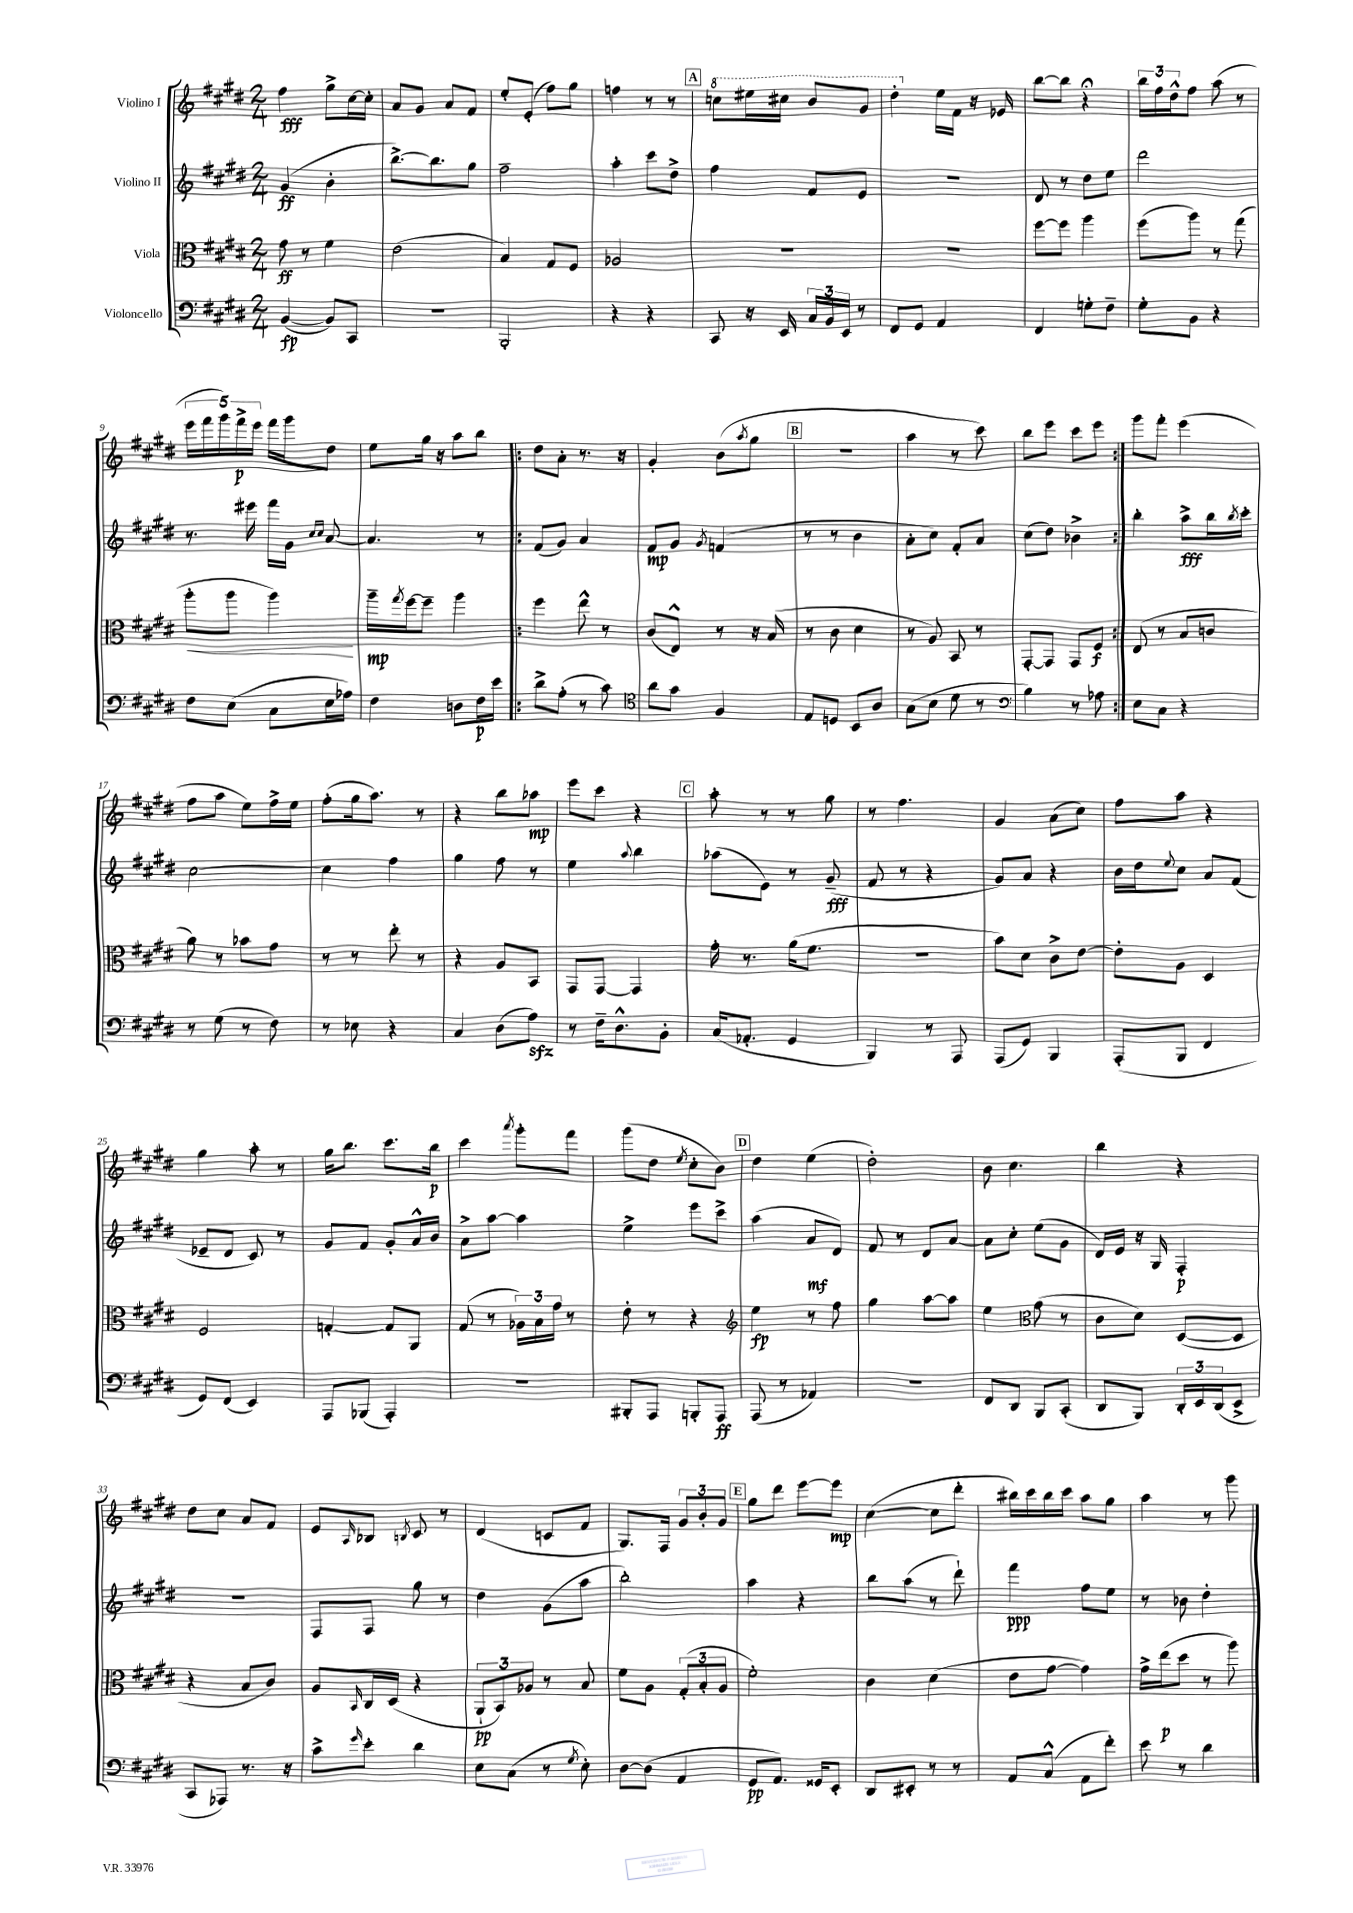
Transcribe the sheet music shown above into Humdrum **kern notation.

**kern	**kern	**kern	**kern
*staff4	*staff3	*staff2	*staff1
*clefF4	*clefC3	*clefG2	*clefG2
*k[f#c#g#d#]	*k[f#c#g#d#]	*k[f#c#g#d#]	*k[f#c#g#d#]
*M2/4	*M2/4	*M2/4	*M2/4
([4BB/	8g#\	(4g#/	4ff#\
.	8r	.	.
8BB/]L)	4f#\	4b'\	8gg#^\L
8CC#/J	.	.	[16cc#\L
.	.	.	16cc#'\]JJ
=	=	=	=
2r	(2e\	[8.bb^\L)	8a/L
.	.	.	8g#/J
.	.	8.bb\]	.
.	.	.	8a/L
.	.	8gg#\J	8f#/J
=	=	=	=
2BBB'/	4B/)	2ff#~\	8ee'/L
.	.	.	(8e'/J
.	8G#/L	.	8ff#\L)
.	8F#/J	.	8gg#\J
=	=	=	=
4r	2A-/	4aa'\	4ff\
4r	.	8ccc#\L	8r
.	.	8dd#^\J	8r
=	=	=	=
8CC#/	2r	4ff#\	8ccc\L
16r	.	.	16eee#\L
16EE/	.	.	16ccc#\JJ
24C#/LL	.	8f#/L	8bb/L
24BB/	.	.	.
24EE/JJ	.	.	.
8r	.	8e/J	8gg#/J
=	=	=	=
8FF#/L	2r	2r	4ddd#'\
8GG#/J	.	.	.
4AA/	.	.	16ee\LL
.	.	.	16f#\JJ
.	.	.	16r
.	.	.	16e-/
=	=	=	=
4FF#/	[8ff#\L	8d#/	[8bb\L
.	8ff#\]J	8r	8bb\]J
8G'\L	4aa\	8dd#\L	4r;
8F#~\J	.	8ee\J	.
=	=	=	=
8G#'\L	(8ff#\L	2ddd#\	24bb\LL
.	.	.	24ff#\
.	.	.	24dd#^^\J
8BB\J	8aa\J)	.	8ff#\J
4r	8r	.	(8aa\
.	(8gg#\	.	8r
=	=	=	=
8F#\L	8aa'\L	8.r	20eee\LL
.	.	.	20fff#\
.	.	.	20ggg#\)
(8E\J	8aa\J	.	.
.	.	.	20fff#^\
.	.	16eee#\	.
.	.	.	20eee\JJ
8C#\L	4aa\)	16fff#\LL	16fff#\LL
.	.	16g#\JJ	16ggg#\J
.	.	16qqcc#/LL	.
.	.	16qqcc#/JJ	.
16E\L	.	[8a/	8dd#\J
16A-\JJ)	.	.	.
=	=	=	=
4F#\	16aa~\LL	4.a/]	8ee\L
.	8qgg#/	.	.
.	[16ff#\J	.	.
.	8ff#~\]J	.	16gg#\Jk
.	.	.	16r
8D\L	4aa\	.	8aa\L
16F#\L	.	8r	8bb\J
16e\JJ	.	.	.
=!|:	=!|:	=!|:	=!|:
8d#^\L	4ff#\	(8f#/L	8dd#\L
(8A'\J	.	8g#/J)	8a'\J
8r	8ee^^\	4a/	8.r
8c#\)	8r	.	.
.	.	.	16r
=	=	=	=
*clefC4	*	*	*
8a\L	(8c#/L	8f#/L	4g#'/
8g#\J	8E^^/J)	8g#/J	.
.	.	8qg#/	.
4F#/	8r	(4f/	(8b\L
.	.	.	8qaa/
.	16r	.	8gg#\J
.	(16B/	.	.
=	=	=	=
8E/L	8r	8r	2r
8D/J	8c#\	8r	.
8BB/L	4d#\	4b\	.
8A/J	.	.	.
=	=	=	=
(8G#\L	8r	8a'\L	4aa\
8B\J	8A/)	8cc#\J)	.
8d#\	8BB/	8f#'/L	8r
8r	8r	8a/J	8ccc#\)
=	=	=	=
*clefF4	*	*	*
4B\)	[8GG#'/L	(8cc#\L	8bb\L
.	8GG#/]J	8dd#\J)	8eee\J
8r	8GG#/L	4b-^\	8ccc#\L
8A-\	8F#/J	.	8eee\J
=:|!	=:|!	=:|!	=:|!
8E\L	(8E/	4bb'\	8ggg#\L
8C#\J	8r	.	8fff#'\J
4r	8B/L	8aa^\L	(4eee\
.	8c/J	16bb\L	.
.	.	8qbb/	.
.	.	16ccc#'\JJ	.
=	=	=	=
8r	8a\)	[2cc#\	8ff#\L
(8G#\	8r	.	8aa\J
8r	8b-\L	.	8ee\L)
8F#\)	8g#\J	.	16ff#^\L
.	.	.	16ee\JJ
=	=	=	=
8r	8r	4cc#\]	(8ff#'\L
8E-\	8r	.	16gg#\k
.	.	.	8.aa\J)
4r	8ee'\	4ff#\	.
.	8r	.	8r
=	=	=	=
4C#/	4r	4gg#\	4r
(8D#\L	8A/L	8ff#\	8bb\L
8A\J)	8BB/J	8r	8aa-\J
=	=	=	=
8r	8GG#/L	4ee\	8eee\L
16F#~\LK	[8GG#/J	.	8ccc#\J
8.D#^^\	.	.	.
.	.	8qqaa/	.
.	4GG#/]	4bb\	4r
8BB'\J	.	.	.
=	=	=	=
(16C#/LK	16g#'\	(8aa-\L	8aa'\
8.AA-'/J	8.r	.	.
.	.	8e\J)	8r
4GG#/	(16a\LK	8r	8r
.	8.f#\J	.	.
.	.	(8g#~/	8gg#\
=	=	=	=
4BBB/)	2r	8f#/	8r
.	.	8r	4.ff#\
8r	.	4r	.
8AAA/	.	.	.
=	=	=	=
(8AAA/L	8b\L)	8g#/L)	4g#/
8GG#/J)	8d#\J	8a/J	.
4BBB/	8c#^\L	4r	(8a\L
.	[8e\J	.	8cc#\J)
=	=	=	=
(8AAA'/L	8e'\]L	16b\LL	8ff#\L
.	.	16dd#\J	.
.	.	8qqee/	.
8BBB/J	8A\J	8cc#\J	8aa\J
4FF#/	4D#/	8a/L	4r
.	.	(8f#/J	.
=	=	=	=
8GG#/L)	2F#/	8e-~/L	4gg#\
(8FF#/J	.	8d#/J	.
4EE/)	.	8c#/)	8aa'\
.	.	8r	8r
=	=	=	=
8AAA/L	[4G'/	8g#/L	16gg#\LK
.	.	.	8.bb\J
(8BBB-/J	.	8f#/J	.
4AAA'/)	8G/]L	8g#'/L	8.ccc#\L
.	8AA/J	16a^^/L	.
.	.	16b/JJ	16bb\Jk
=	=	=	=
2r	(8G#/	8a^\L	4ccc#\
.	8r	[8aa\J	.
.	.	.	8qaaa/
.	24A-\LL)	4aa\]	8ggg#'\L
.	24B\	.	.
.	24g#\JJ	.	.
.	8r	.	8fff#\J
=	=	=	=
8BBB#'/L	8e'\	4ee^\	(8ggg#\L
8AAA/J	8r	.	8dd#\J
.	.	.	8qee/
8BBB'/L	4r	8eee\L	8cc#'\L
8AAA/J	.	8ccc#^\J	8b\J)
=	=	=	=
*	*clefG2	*	*
(8AAA/	4ee\	(4aa\	4dd#\
8r	.	.	.
4AA-/)	8r	8a/L	(4ee\
.	8ff#\	8d#/J)	.
=	=	=	=
2r	4gg#\	8f#/	2dd#'\)
.	.	8r	.
.	[8aa\L	8d#/L	.
.	8aa\]J	[8a/J	.
=	=	=	=
8FF#/L	4ee\	8a\]L	8b\
8DD#/J	.	8cc#'\J	4.cc#\
*	*clefC3	*	*
8BBB/L	(8g#\	(8ee\L	.
(8CC#'/J	8r	8g#\J	.
=	=	=	=
8DD#/L	8c#\L	16d#/LL)	4bb\
.	.	16e/JJ	.
8BBB/J)	8d#\J)	16r	.
.	.	16G#/	.
24DD#'/LL	([8D#/L	4F#'/	4r
24EE/	.	.	.
(24DD#/J	.	.	.
8EE^/J	8D#/]J	.	.
=	=	=	=
8CC#/L	4r	2r	8dd#\L
8AAA-/J)	.	.	8cc#\J
8.r	8B/L	.	8a/L
.	8c#/J)	.	8f#/J
16r	.	.	.
=	=	=	=
8c#^\L	8A/L	8F#/L	8e/L
16qqg#/	16qqBB/	.	16qqA/
8e'\J	16C#/L	8F#/J	8B-/J
.	(16D#/JJ	.	.
.	.	.	8qB/
4d#\	4r	8gg#\	8c#/
.	.	8r	8r
=	=	=	=
8E\L	12AA`/L	4dd#\	(4d#/
.	12BB/)	.	.
(8C#\J	.	.	.
.	12A-/J	.	.
8r	8r	(8g#\L	8c/L
8qG#/	.	.	.
8E'\)	8B/	8aa\J	8f#/J
=	=	=	=
[8D#\L	8f#\L	2bb'\)	8.G#/L)
(8D#\]J	8A\J	.	.
.	.	.	16F#/Jk
4AA/	(12G#'/L	.	12g#/L
.	12B'/	.	12b'/
.	12A/J	.	12g#/J
=	=	=	=
8GG#/L	2f#'\)	4aa\	8gg#\L
8.AA/J)	.	.	8ddd#\J
.	.	4r	[8eee\L
16GG##/LK	.	.	.
8EE'/J	.	.	8eee\]J
=	=	=	=
8DD#/L	4c#\	8bb\L	([4cc#\
8EE#'/J	.	(8aa\J	.
8r	(4d#\	8r	8cc#\]L
8r	.	8ddd#`\)	8ddd#'\J
=	=	=	=
8AA/L	8e\L	4fff#\	16bb#\LL)
.	.	.	16ccc#\
(8C#^^/J	[8g#\J	.	16bb#\
.	.	.	16ccc#\JJ
8AA\L	4g#\])	8ff#\L	8aa\L
8f#'\J)	.	8ee\J	8gg#\J
=	=	=	=
8e\	16g#^\LL	8r	4aa\
.	(16ee\J	.	.
8r	8dd#\J	8b-\	.
4d#\	8r	4dd#'\	8r
.	8aa\)	.	8ggg#\
==	==	==	==
*-	*-	*-	*-
